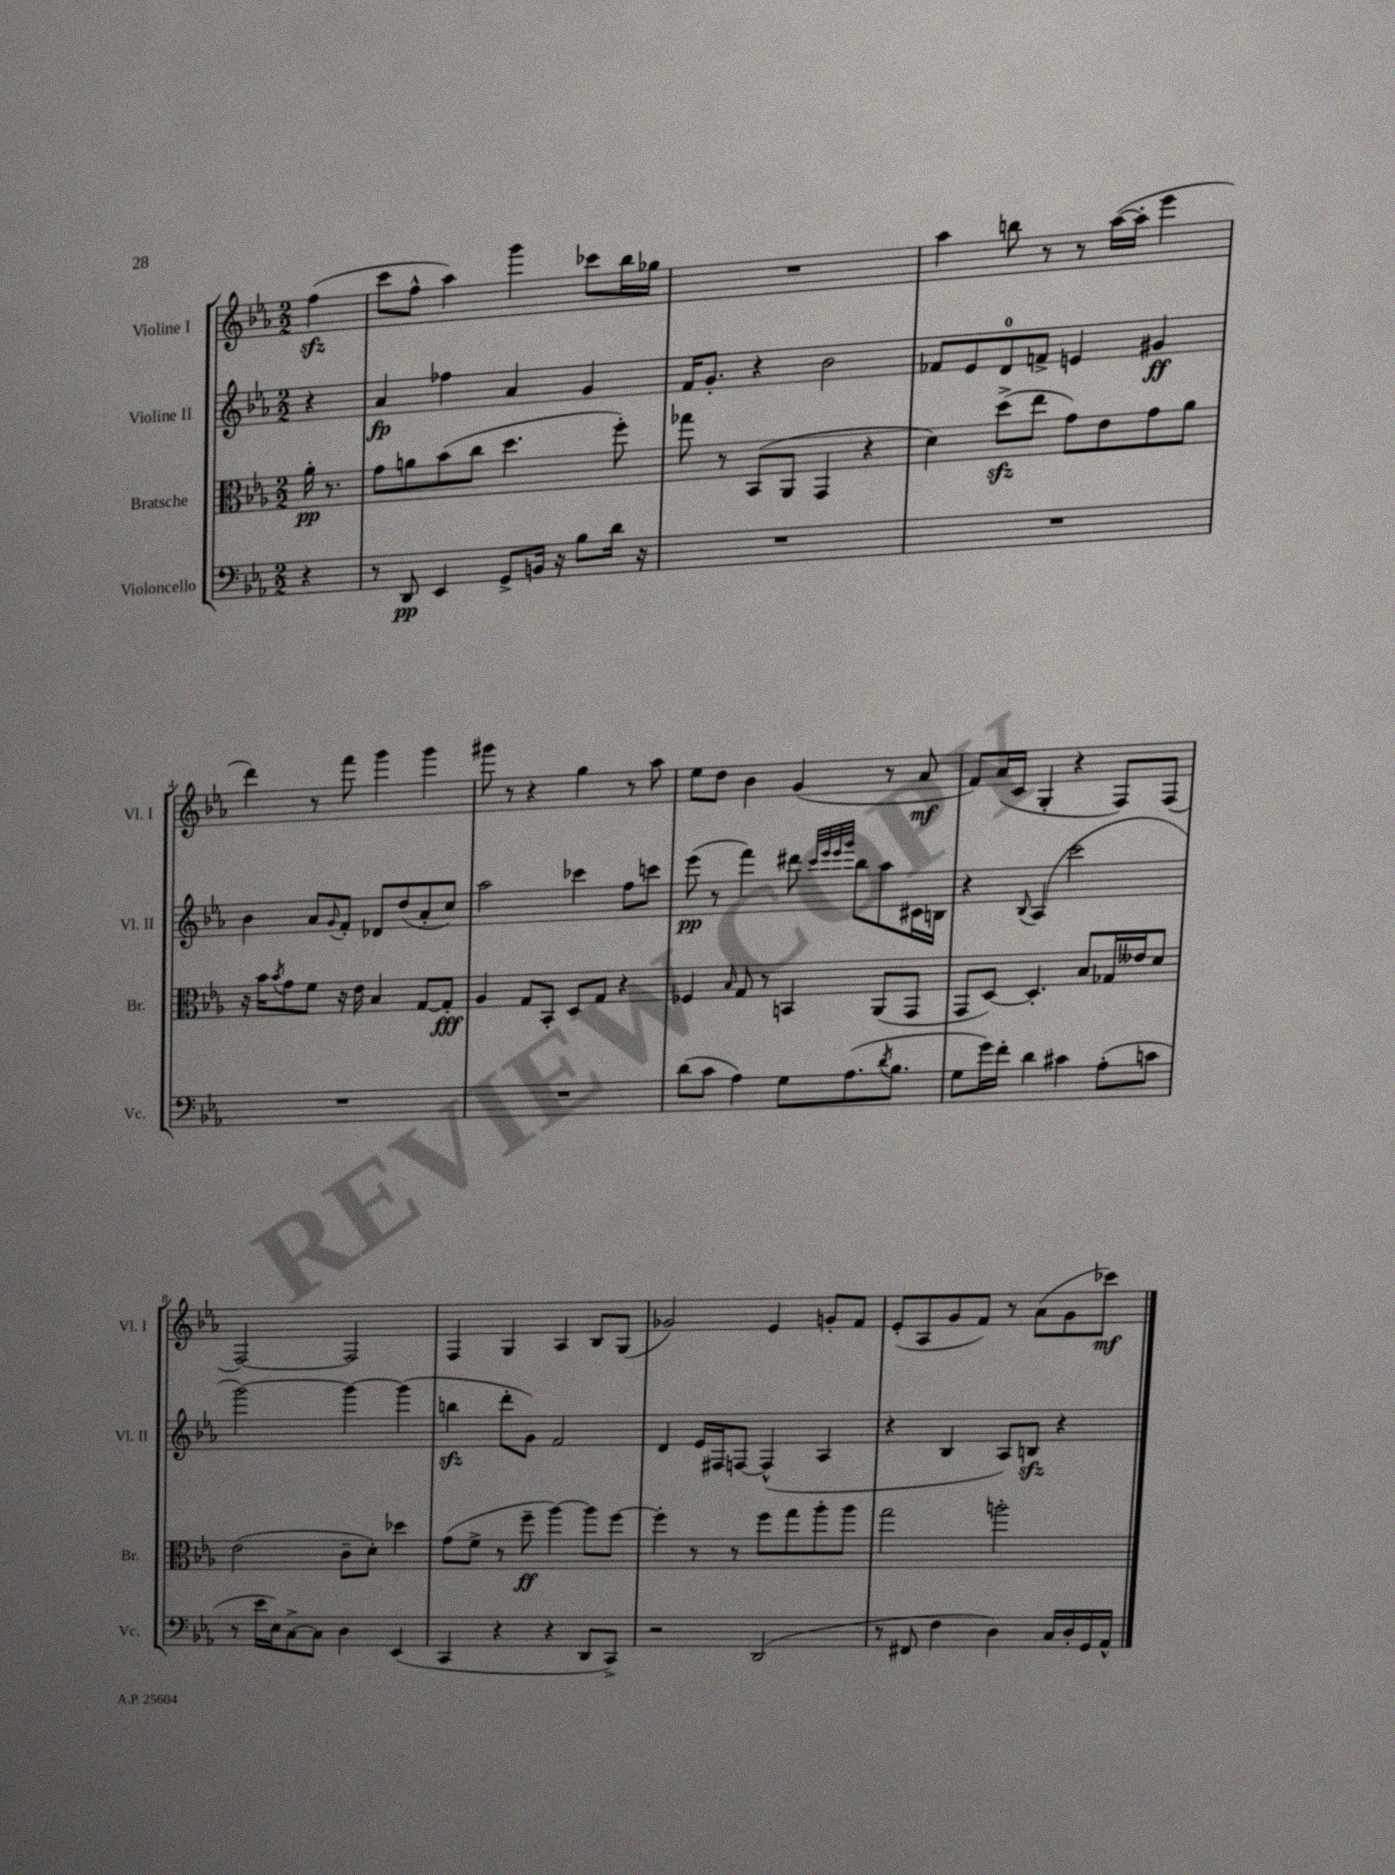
<<
\new StaffGroup <<
\new Staff = "s0" \with { instrumentName = "Violine I" shortInstrumentName = "Vl. I" } {
    \clef treble \key ees \major \numericTimeSignature \time 2/2 \partial 4
    f''4\sfz( |
    c'''8 f''8-^ aes''4) g'''4 ces'''8 bes''16 ges''16 |
    R1 |
    aes''4 b''8 r8 r8 aes''16~( aes''16-. ees'''4 |
    d'''4) r8 f'''8 g'''4 g'''4 |
    gis'''8 r8 r4 g''4 r8 aes''8 |
    ees''8 d''8 bes'4 g'4( r8 aes'8\mf |
    f'8) aes'16( c'16 g4-. r4 f8) f8( |
    f2~) f2 |
    f4 g4 aes4 bes8 g8( |
    ges'2) ees'4 g'8-. f'8 |
    ees'8-.( aes8 g'8 f'8) r8 aes'8( g'8 ces'''8\mf) \bar "|." |
}
\new Staff = "s1" \with { instrumentName = "Violine II" shortInstrumentName = "Vl. II" } {
    \clef treble \key ees \major \numericTimeSignature \time 2/2 \partial 4
    r4 |
    aes'4\fp fes''4 aes'4 g'4 |
    f'16 g'8.-. r4 bes'2 |
    fes'8 ees'8 d'8-0 f'8-> e'4 gis'4\ff |
    bes'4 aes'8 \appoggiatura { g'8 } f'8-. des'8 d''8( aes'8-. c''8) |
    aes''2 ces'''4 f''8 c'''8 |
    ees'''8\pp( r8 f'''4) dis'''8 \grace { c'''32 ees'''32 ees'''32 g'''32 } bes''8 aes''8 cis'16 b16 |
    r4 \appoggiatura { bes8 } aes4( c'''2 |
    g'''2~) g'''4~ g'''4( |
    b''4\sfz d'''8-. g'8) f'2 |
    d'4 ees'16 fis16 f8~ f4-^( aes4 |
    r4 bes4 aes8) b8\sfz r4 \bar "|." |
}
\new Staff = "s2" \with { instrumentName = "Bratsche" shortInstrumentName = "Br." } {
    \clef alto \key ees \major \numericTimeSignature \time 2/2 \partial 4
    aes'16-.\pp r8. |
    g'8 a'8 bes'8( c''8 d''4. f''8-.) |
    ges''8 r8 bes,8( aes,8 g,4 r4 |
    d'4) d''8->\sfz( ees''8 g'8) ees'8 g'8 aes'8 |
    r16 bes'16 \acciaccatura { bes'8 } g'8 f'8 r16 ees'16 bes4 g8~ g8-.\fff |
    aes4 g8 bes,8-. d8 g8 r4 |
    fes4 \grace { bes16 } g8 r8 b,4 aes,8( g,8 |
    g,8 d8~) d4.-. bes8 ges16 eeses'16 d'8 |
    ees'2( c'8-- d'8-.) des''4 |
    g'8( f'8-> r8 f''8--\ff aes''4~) aes''8 f''8~ |
    f''4-. r8 r8 f''8 g''8 aes''8-. aes''8 |
    g''2 a''2-. \bar "|." |
}
\new Staff = "s3" \with { instrumentName = "Violoncello" shortInstrumentName = "Vc." } {
    \clef bass \key ees \major \numericTimeSignature \time 2/2 \partial 4
    r4 |
    r8 d,8\pp ees,4 g,8-> b,16 r16 bes8 d'16 r16 |
    R1 |
    R1 |
    R1 |
    R1 |
    d'8( c'8 aes4) g8 aes8.( \acciaccatura { d'8 } bes8. |
    g8 g'16) f'16-. d'4 cis'4 aes8-.( c'8 |
    r8 ees'16 ees16) c8~-> c8 d4 ees,4( |
    c,4 r4 r4 d,8 c,8->) |
    r2 d,2( |
    r8 fis,8 f4 d4) c16 d16-. g,16 aes,16-^ \bar "|." |
}
>>
>>
